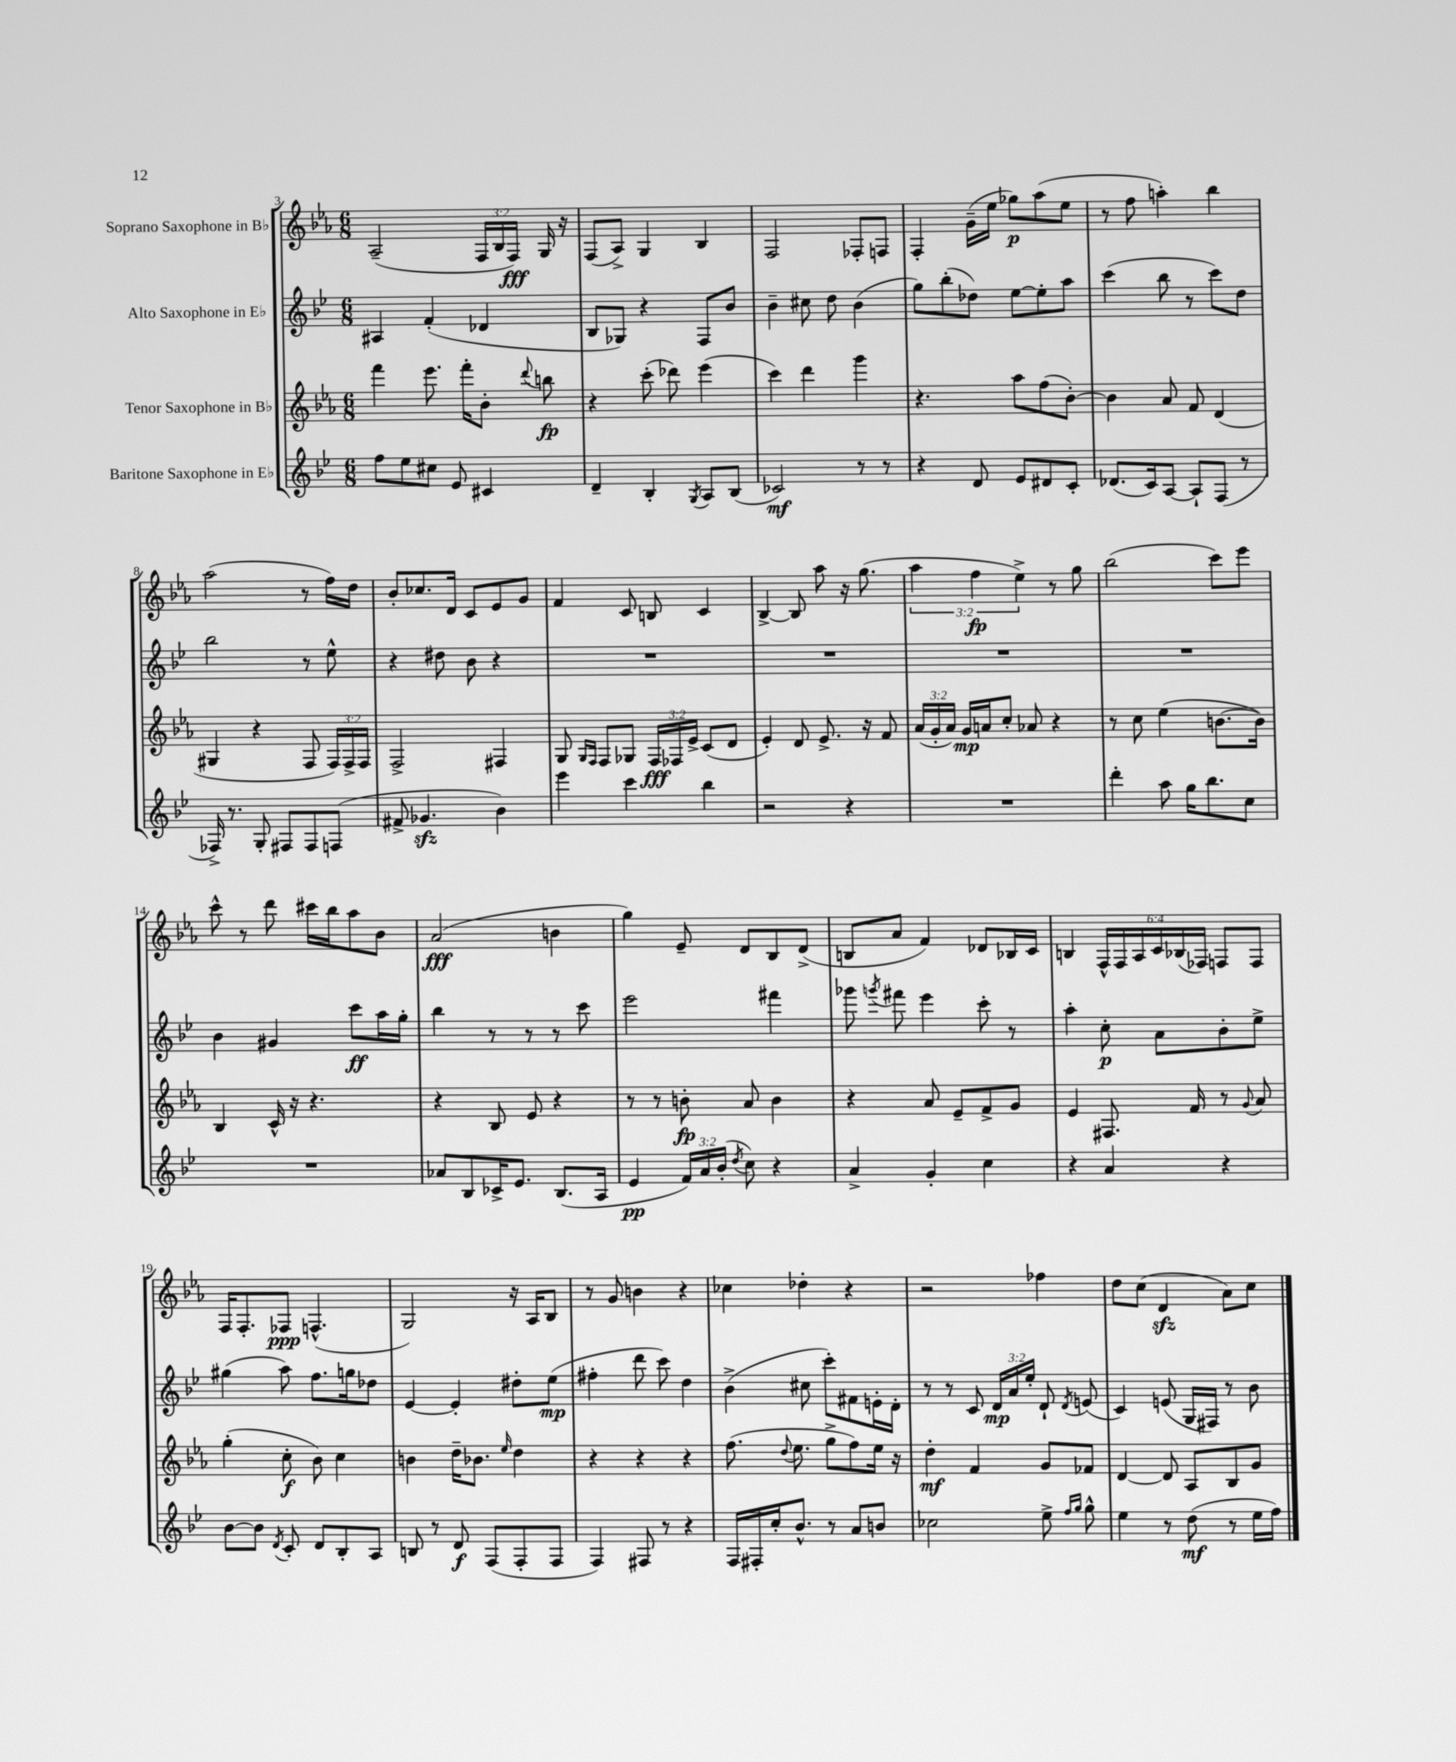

**kern	**dynam	**kern	**dynam	**kern	**dynam	**kern	**dynam
*part4	*part4	*part3	*part3	*part2	*part2	*part1	*part1
*staff4	*staff4	*staff3	*staff3	*staff2	*staff2	*staff1	*staff1
*I"Baritone Saxophone in E♭	*	*I"Tenor Saxophone in B♭	*	*I"Alto Saxophone in E♭	*	*I"Soprano Saxophone in B♭	*
*clefG2	*	*clefG2	*	*clefG2	*	*clefG2	*
*k[b-e-]	*	*k[b-e-a-]	*	*k[b-e-]	*	*k[b-e-a-]	*
*M6/8	*	*M6/8	*	*M6/8	*	*M6/8	*
=3	=3	=3	=3	=3	=3	=3	=3
8ff\L	.	4fff\	.	4A#X/	.	(2A-~/	.
8ee-\	.	.	.	.	.	.	.
8cc#X\J	.	8.eee-\	.	(4f'/	.	.	.
8e-/	.	.	.	.	.	.	.
.	.	16fff'\KL	.	.	.	.	.
4c#X/	.	8b-'\J	.	4d-X/	.	24F/LL	.
.	.	.	.	.	.	24B-/	.
.	.	.	.	.	.	24F/JJ)	fff
.	.	8qqddd/	.	.	.	.	.
.	.	8bbn\	fp	.	.	16G/	.
.	.	.	.	.	.	16r	.
=4	=4	=4	=4	=4	=4	=4	=4
4d~/	.	4r	.	8B-/L	.	(8F/L	.
.	.	.	.	8G-X/J)	.	8A-^/J)	.
4B-'/	.	(8ccc'\	.	4r	.	4G/	.
.	.	8ddd-X\)	.	.	.	.	.
8qG/	.	.	.	.	.	.	.
8A/L	.	(4eee-\	.	8F/L	.	4B-/	.
(8B-/J	.	.	.	8b-/J	.	.	.
=5	=5	=5	=5	=5	=5	=5	=5
2c-X/)	mf	4ccc\)	.	4b-~\	.	2F/	.
.	.	4ddd\	.	8cc#X\	.	.	.
.	.	.	.	8dd\	.	.	.
8r	.	4ggg\	.	(4b-\	.	8F-X'/L	.
8r	.	.	.	.	.	8Fn/J	.
=6	=6	=6	=6	=6	=6	=6	=6
4r	.	4.r	.	8gg\L)	.	4F'/	.
.	.	.	.	(8bb-'\	.	.	.
8d/	.	.	.	8dd-X\J)	.	(16g~\LL	.
.	.	.	.	.	.	16ee-\JJ	.
8e-/L	.	8aa-\L	.	[8ee-\L	.	8gg-X\L)	p
8d#X/	.	(8ff\	.	8ee-'\]	.	(8aa-\	.
8c'/J	.	[8b-'\J)	.	8aa\J	.	8ee-\J	.
=7	=7	=7	=7	=7	=7	=7	=7
(8.d-X/L	.	4b-\]	.	(4ccc\	.	8r	.
.	.	.	.	.	.	8ff\	.
16c/k)	.	.	.	.	.	.	.
[8A/J	.	8a-/	.	8bb-\	.	4aan'\)	.
8A`/L]	.	8f/	.	8r	.	.	.
(8F/J	.	(4d/	.	8ccc\L)	.	4bb-\	.
8r	.	.	.	8dd\J	.	.	.
!!LO:LB:g=z
=8	=8	=8	=8	=8	=8	=8	=8
16F-X^/)	.	4G#X/	.	2bb-\	.	(2aa-\	.
8.r	.	.	.	.	.	.	.
8G'/	.	4r	.	.	.	.	.
8F#X/L	.	.	.	.	.	.	.
8F#/	.	8F/	.	8r	.	8r	.
(8Fn/J	.	24F/LL)	.	8ee-^^\	.	16ff\LL)	.
.	.	24F^/	.	.	.	.	.
.	.	.	.	.	.	16dd\JJ	.
.	.	24F/JJ	.	.	.	.	.
=9	=9	=9	=9	=9	=9	=9	=9
8f#X^/	.	2F^/	.	4r	.	8b-'/L	.
4.g-Xzz/	.	.	.	.	.	8.cc-X/	.
.	.	.	.	8dd#X\	.	.	.
.	.	.	.	.	.	16d/Jk	.
.	.	.	.	8b-\	.	8c/L	.
4b-\)	.	4F#X/	.	4r	.	8e-/	.
.	.	.	.	.	.	8g/J	.
=10	=10	=10	=10	=10	=10	=10	=10
4eee-\	.	8G/	.	2.r	.	4f/	.
.	.	16qqG/LL	.	.	.	.	.
.	.	16qqF/JJ	.	.	.	.	.
.	.	8F/L	.	.	.	.	.
4ccc\	.	8G-X/J	.	.	.	8c/	.
.	.	24F/LL	fff	.	.	8Bn/	.
.	.	24F-X/	.	.	.	.	.
.	.	24e-^/JJ	.	.	.	.	.
4bb-\	.	(8c/L	.	.	.	4c/	.
.	.	8d/J	.	.	.	.	.
=11	=11	=11	=11	=11	=11	=11	=11
2r	.	4e-'/)	.	2.r	.	[4B-^/	.
.	.	8d/	.	.	.	8B-/]	.
.	.	8.e-^/	.	.	.	8aa-\	.
4r	.	.	.	.	.	16r	.
.	.	16r	.	.	.	(8.gg\	.
.	.	8f/	.	.	.	.	.
=12	=12	=12	=12	=12	=12	=12	=12
2.r	.	(24a-/LL	.	2.r	.	6aa-\	.
.	.	24g'/	.	.	.	.	.
.	.	24a-/JJ)	.	.	.	.	.
.	.	16g/LL	mp	.	.	.	.
.	.	.	.	.	.	6ff\	fp
.	.	16an/J	.	.	.	.	.
.	.	8cc'/J	.	.	.	.	.
.	.	.	.	.	.	6ee-^\)	.
.	.	8a-X/	.	.	.	.	.
.	.	4r	.	.	.	8r	.
.	.	.	.	.	.	8gg\	.
=13	=13	=13	=13	=13	=13	=13	=13
4ddd'\	.	8r	.	2.r	.	(2bb-\	.
.	.	8cc\	.	.	.	.	.
8aa\	.	(4ee-\	.	.	.	.	.
16gg\KL	.	.	.	.	.	.	.
8.bb-\	.	.	.	.	.	.	.
.	.	[8.bn\L	.	.	.	8ccc\L)	.
8cc\J	.	.	.	.	.	8eee-\J	.
.	.	16b\Jk])	.	.	.	.	.
!!LO:LB:g=z
=14	=14	=14	=14	=14	=14	=14	=14
2.r	.	4B-/	.	4b-\	.	8ccc^^\	.
.	.	.	.	.	.	8r	.
.	.	16c^^/	.	4g#X/	.	8ddd\	.
.	.	16r	.	.	.	.	.
.	.	4.r	.	.	.	16ccc#X\LL	.
.	.	.	.	.	.	16bb-\J	.
.	.	.	.	8ccc\L	ff	8aa-\	.
.	.	.	.	16aa\L	.	8b-\J	.
.	.	.	.	16gg'\JJ	.	.	.
=15	=15	=15	=15	=15	=15	=15	=15
8a-X/L	.	4r	.	4bb-\	.	(2a-/	fff
8B-/	.	.	.	.	.	.	.
16c-X^/K	.	8B-/	.	8r	.	.	.
8.e-/J	.	.	.	.	.	.	.
.	.	8e-/	.	8r	.	.	.
(8.B-/L	.	4r	.	8r	.	4bn\	.
.	.	.	.	8ccc\	.	.	.
16A/Jk	.	.	.	.	.	.	.
=16	=16	=16	=16	=16	=16	=16	=16
4e-/	pp	8r	.	2eee-\	.	4gg\)	.
.	.	8r	.	.	.	.	.
24f/LL)	.	8bn'\	fp	.	.	8e-~/	.
24a/	.	.	.	.	.	.	.
(24b-'/JJ	.	.	.	.	.	.	.
8qdd/	.	.	.	.	.	.	.
8cc\)	.	8a-/	.	.	.	8d/L	.
4r	.	4b\	.	4fff#X\	.	8B-/	.
.	.	.	.	.	.	(8d^/J	.
=17	=17	=17	=17	=17	=17	=17	=17
4a^/	.	4r	.	8ggg-X\	.	8Bn/L	.
.	.	.	.	8qgggn/	.	.	.
.	.	.	.	8fff#X\	.	8a-/J	.
4g'/	.	8a-/	.	4eee-\	.	4f/)	.
.	.	8e-~/L	.	.	.	.	.
4cc\	.	8f^/	.	8ccc'\	.	8d-X/L	.
.	.	8g/J	.	8r	.	16B-X/L	.
.	.	.	.	.	.	16c/JJ	.
=18	=18	=18	=18	=18	=18	=18	=18
4r	.	4e-/	.	4aa'\	.	4Bn/	.
4a/	.	8.F#X/	.	8cc'\	p	24F^^/LL	.
.	.	.	.	.	.	24F/	.
.	.	.	.	.	.	24A-/	.
.	.	.	.	8a\L	.	24c/	.
.	.	.	.	.	.	(24B-X/	.
.	.	16f/	.	.	.	.	.
.	.	.	.	.	.	24F-X/JJ)	.
4r	.	8r	.	8b-'\	.	8Fn/L	.
.	.	8qqg/	.	.	.	.	.
.	.	8a-/	.	8ee-^\J	.	8F/J	.
!!LO:LB:g=z
=19	=19	=19	=19	=19	=19	=19	=19
[8b-\L	.	(4gg'\	.	(4gg#X\	.	16F/KL	.
.	.	.	.	.	.	8.F'/	.
8b-\J]	.	.	.	.	.	.	.
8qd/	.	.	.	.	.	.	.
8c'/	.	8cc'\	f	8aa\)	.	8F-X/J	ppp
8d/L	.	8b-\)	.	8.ff\L	.	(4.Fn^^/	.
8B-'/	.	4cc\	.	.	.	.	.
.	.	.	.	16ggn\k	.	.	.
8A/J	.	.	.	8dd-X\J	.	.	.
=20	=20	=20	=20	=20	=20	=20	=20
8Bn/	.	4bn\	.	[4e-/	.	2G/)	.
8r	.	.	.	.	.	.	.
8d/	f	16dd~\KL	.	4e-'/]	.	.	.
.	.	8.b-X\J	.	.	.	.	.
(8F/L	.	.	.	.	.	.	.
.	.	16qqee-/	.	.	.	.	.
8F'/	.	4dd\	.	8dd#X'\L	.	16r	.
.	.	.	.	.	.	16A-/KL	.
8F/J	.	.	.	(8ee-\J	mp	8B-/J	.
=21	=21	=21	=21	=21	=21	=21	=21
4F/)	.	4r	.	4ff#X'\	.	8r	.
.	.	.	.	.	.	8g/	.
8F#X/	.	4r	.	8ddd\	.	4bn\	.
8r	.	.	.	8ccc\)	.	.	.
4r	.	4r	.	4dd\	.	4r	.
=22	=22	=22	=22	=22	=22	=22	=22
16F/LL	.	(8.ff\	.	(4b-^\	.	4cc-X\	.
16F#X'/	.	.	.	.	.	.	.
16cc'/J	.	.	.	.	.	.	.
.	.	8qqdd/	.	.	.	.	.
8.b-^^/J	.	8.ee-\	.	.	.	.	.
.	.	.	.	8cc#X\	.	4dd-X'\	.
8r	.	8gg^\L	.	8ccc'\L)	.	.	.
8a/L	.	8ff\)	.	8f#X\	.	4r	.
8bn/J	.	16ee-\Jk	.	16en'\L	.	.	.
.	.	16r	.	16d'\JJ	.	.	.
=23	=23	=23	=23	=23	=23	=23	=23
2cc-X\	.	4dd'\	mf	8r	.	2r	.
.	.	.	.	8r	.	.	.
.	.	4f/	.	8c/	.	.	.
.	.	.	.	24d/LL	mp	.	.
.	.	.	.	24a/	.	.	.
.	.	.	.	24ee-'/JJ	.	.	.
8ee-^\	.	8g/L	.	8d`/	.	4ff-X\	.
16qqff/LL	.	.	.	.	.	.	.
16qqgg/JJ	.	.	.	8qd/	.	.	.
8gg^^\	.	8f-X/J	.	(8en/	.	.	.
=24	=24	=24	=24	=24	=24	=24	=24
4ee-\	.	[4d/	.	4c/)	.	8dd\L	.
.	.	.	.	.	.	(8cc\J	.
8r	.	8d/]	.	(8en/	.	4dzz/	.
(8dd\	mf	8A-/L	.	16G/LL	.	.	.
.	.	.	.	16F#X/JJ)	.	.	.
8r	.	8B-/	.	8r	.	8a-\L)	.
16ee-\LL	.	8g/J	.	8b-\	.	8cc\J	.
16ff\JJ)	.	.	.	.	.	.	.
==	==	==	==	==	==	==	==
*-	*-	*-	*-	*-	*-	*-	*-
